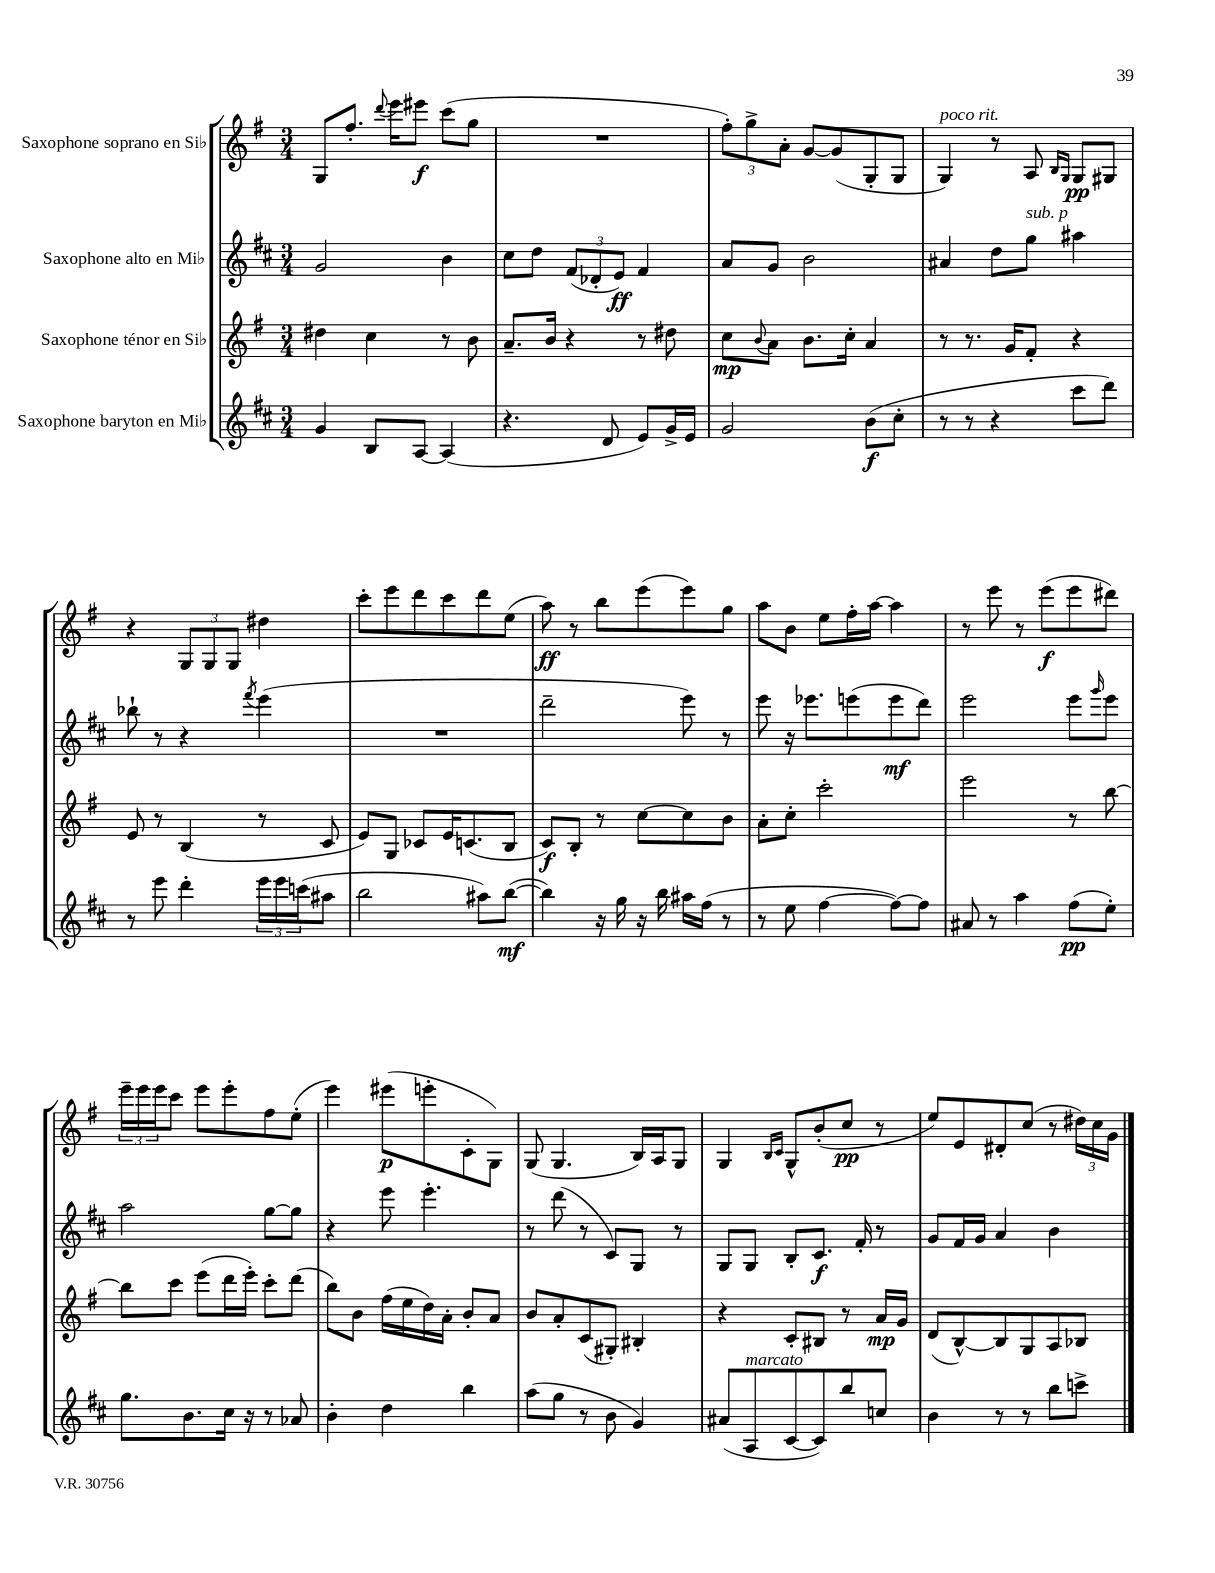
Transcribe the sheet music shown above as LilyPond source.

<<
\new StaffGroup <<
\new Staff = "s0" \with { instrumentName = "Saxophone soprano en Sib" } {
    \clef treble \key g \major \numericTimeSignature \time 3/4
    g8 fis''8.-. \appoggiatura { d'''8 } e'''16 eis'''8\f c'''8( g''8 |
    R2. |
    \tuplet 3/2 { fis''8-.) g''8-> a'8-. } g'8~ g'8( g8-. g8 |
    g4^\markup { \italic "poco rit." }) r8 a8 \grace { b16 g16 } g8\pp gis8 |
    r4 \tuplet 3/2 { g8 g8 g8 } dis''4 |
    c'''8-. e'''8 d'''8 c'''8 d'''8 e''8( |
    a''8\ff) r8 b''8 e'''8( e'''8) g''8 |
    a''8 b'8 e''8 fis''16-. a''16~ a''4 |
    r8 e'''8 r8 e'''8\f( e'''8 dis'''8) |
    \tuplet 3/2 { e'''16-- e'''16 e'''16 } c'''8 e'''8 e'''8-. fis''8 e''8-.( |
    e'''4) eis'''8\p( e'''8-. c'8-. g8) |
    g8( g4. b16) a16 g8 |
    g4 \grace { b16 c'16 } g8-^ b'8-.( c''8\pp r8 |
    e''8) e'8 dis'8-. c''8( r8 \tuplet 3/2 { dis''16) c''16 g'16 } \bar "|." |
}
\new Staff = "s1" \with { instrumentName = "Saxophone alto en Mib" } {
    \clef treble \key d \major \numericTimeSignature \time 3/4
    g'2 b'4 |
    cis''8 d''8 \tuplet 3/2 { fis'8( des'8-. e'8\ff) } fis'4 |
    a'8 g'8 b'2 |
    ais'4 d''8 g''8^\markup { \italic "sub. p" } ais''4 |
    bes''8-! r8 r4 \acciaccatura { fis'''8 } e'''4( |
    R2. |
    d'''2-- e'''8) r8 |
    e'''8 r16 ees'''8. e'''8( e'''8\mf d'''8) |
    e'''2 e'''8 \grace { g'''16 } e'''8 |
    a''2 g''8~ g''8 |
    r4 e'''8 e'''4.-. |
    r8 d'''8( r8 cis'8) g8 r8 |
    g8 g8 b8-. cis'8.\f fis'16-. r8 |
    g'8 fis'16 g'16 a'4 b'4 \bar "|." |
}
\new Staff = "s2" \with { instrumentName = "Saxophone ténor en Sib" } {
    \clef treble \key g \major \numericTimeSignature \time 3/4
    dis''4 c''4 r8 b'8 |
    a'8.-- b'16 r4 r8 dis''8 |
    c''8\mp \appoggiatura { b'8 } a'8 b'8. c''16-. a'4 |
    r8 r8. g'16 fis'8-. r4 |
    e'8 r8 b4( r8 c'8 |
    e'8) g8 ces'8 e'16 c'8.( b8 |
    c'8\f) b8-. r8 c''8~ c''8 b'8 |
    a'8-. c''8-. c'''2-. |
    e'''2 r8 b''8~ |
    b''8 c'''8 e'''8( d'''16 e'''16-.) c'''8-. d'''8( |
    b''8) b'8 fis''16( e''16 d''16) a'16-. b'8-. a'8 |
    b'8 a'8-. c'8( gis8-.) bis4-. |
    r4 c'8-. bis8 r8 a'16\mp g'16 |
    d'8( b8~-^) b8 g8 a8 bes8 \bar "|." |
}
\new Staff = "s3" \with { instrumentName = "Saxophone baryton en Mib" } {
    \clef treble \key d \major \numericTimeSignature \time 3/4
    g'4 b8 a8~ a4( |
    r4. d'8 e'8) g'16-> e'16 |
    g'2 b'8\f( cis''8-. |
    r8 r8 r4 cis'''8 d'''8) |
    r8 e'''8 d'''4-. \tuplet 3/2 { e'''16 e'''16 c'''16( } ais''8 |
    b''2 ais''8) b''8~\mf( |
    b''4) r16 g''16 r16 b''16 ais''16 fis''16( r8 |
    r8 e''8 fis''4~ fis''8~) fis''8 |
    ais'8 r8 a''4 fis''8\pp( e''8-.) |
    g''8. b'8. cis''16 r16 r8 aes'8 |
    b'4-. d''4 b''4 |
    a''8( g''8 r8 b'8 g'4) |
    ais'8( a8^\markup { \italic "marcato" } cis'8~ cis'8) b''8 c''8 |
    b'4 r8 r8 b''8 c'''8-> \bar "|." |
}
>>
>>
\layout { \context { \Score \remove "Bar_number_engraver" } }
